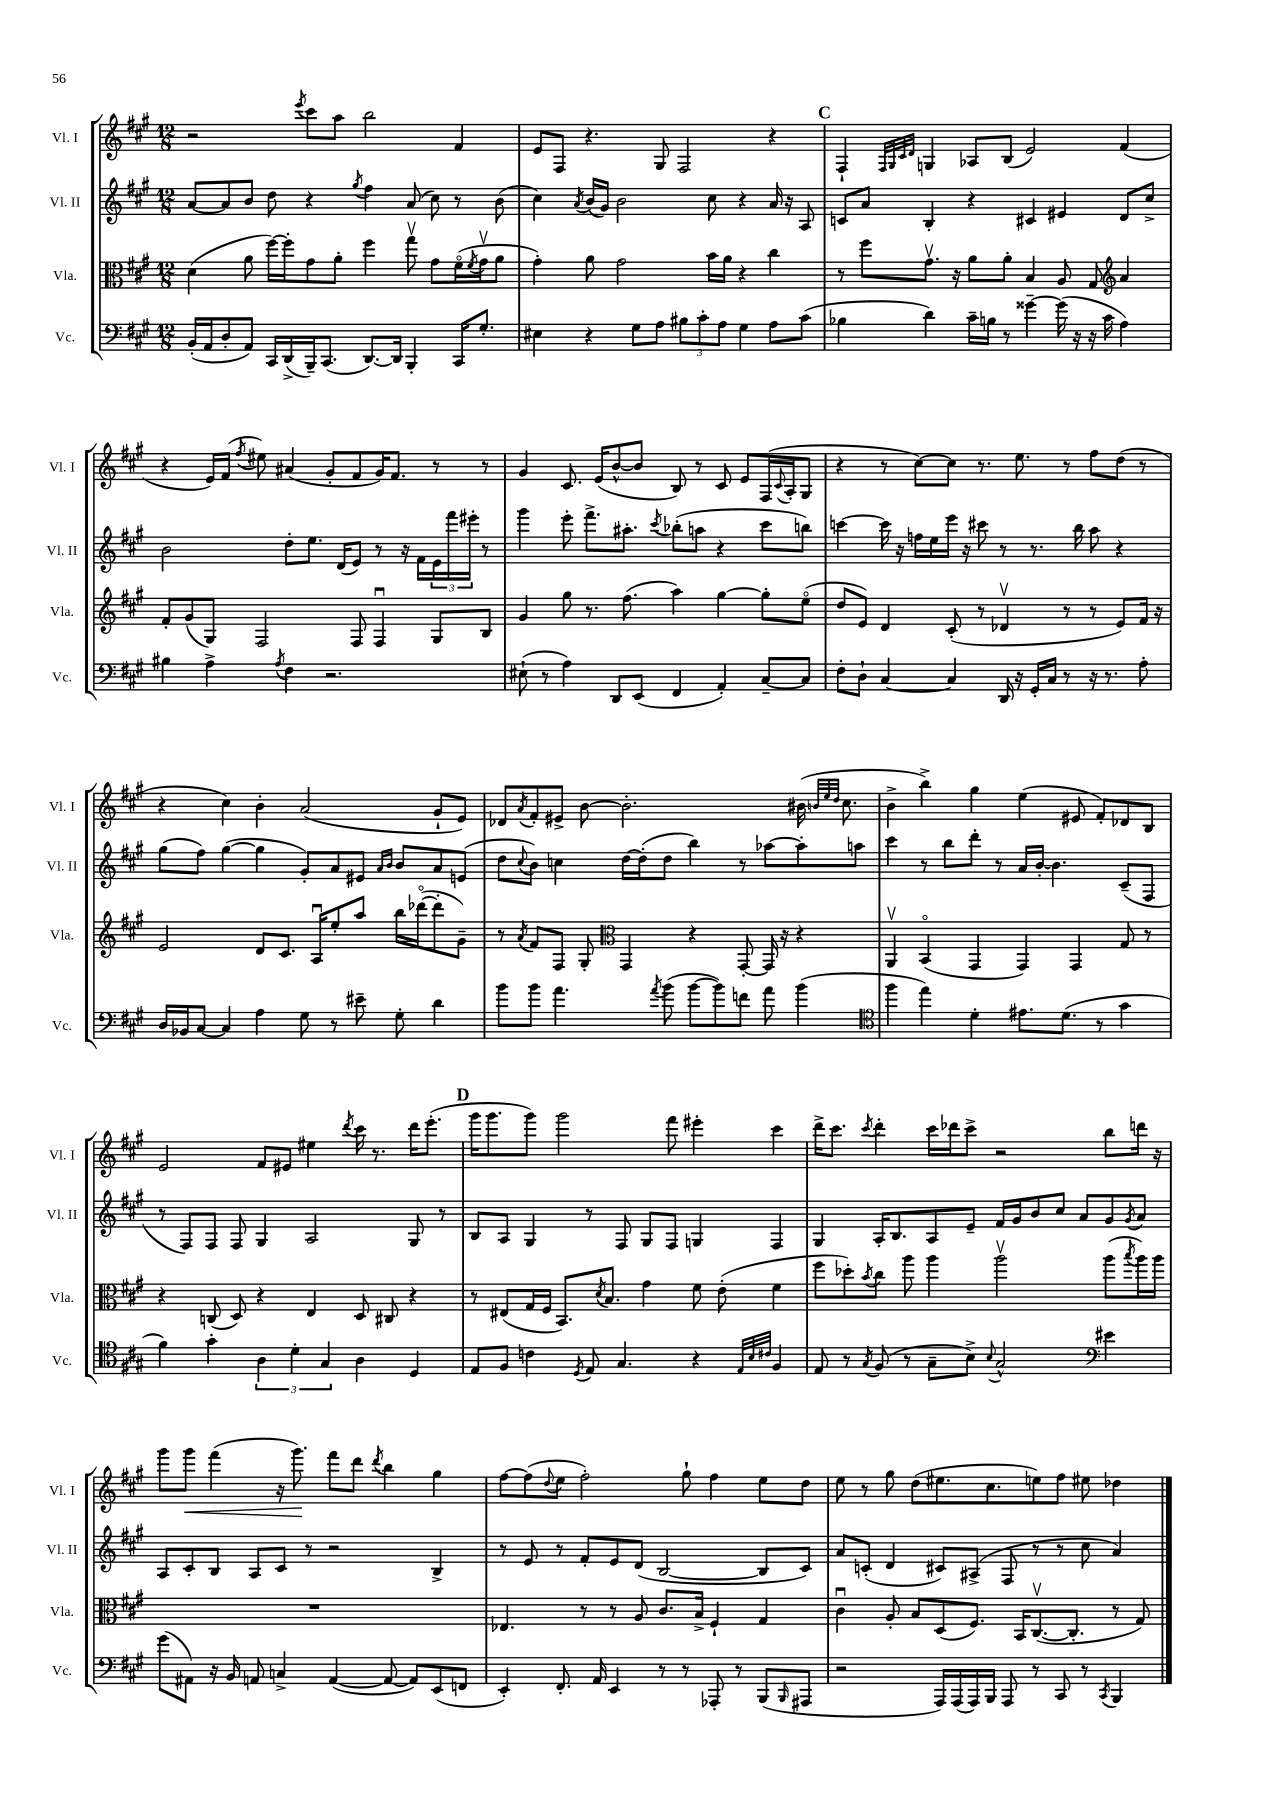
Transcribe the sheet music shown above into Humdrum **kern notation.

**kern	**kern	**kern	**kern	**dynam
*part4	*part3	*part2	*part1	*part1
*staff4	*staff3	*staff2	*staff1	*staff1
*I"Vc.	*I"Vla.	*I"Vl. II	*I"Vl. I	*
*I'Vc.	*I'Vla.	*I'Vl. II	*I'Vl. I	*
*clefF4	*clefC3	*clefG2	*clefG2	*
*k[f#c#g#]	*k[f#c#g#]	*k[f#c#g#]	*k[f#c#g#]	*
*M12/8	*M12/8	*M12/8	*M12/8	*
=19	=19	=19	=19	=19
(16BB'/LL	(4d\	[8a/L	2r	.
16AA/J	.	.	.	.
8D'/	.	8a/]	.	.
8AA/J)	8a\	8b/J	.	.
16CC#/LL	[16ff#\LL)	8dd\	.	.
(16DD^/	16ff#'\J]	.	.	.
.	.	.	8qeee/	.
16BBB~/J)	8g#\	4r	8ccc#\L	.
(8.CC#/J	.	.	.	.
.	8a'\J	.	8aa\J	.
.	.	8qgg#/	.	.
[8.DD/L)	4ff#\	4ff#\	2bb\	.
16DD/Jk]	.	.	.	.
4BBB'/	8gg#v\	(8a/	.	.
.	8g#\L	8cc#\)	.	.
16CC#/KL	(16f#\L	8r	4f#/	.
.	8qf#/	.	.	.
8.G#'/J	16g#v\J	.	.	.
.	8a\J	(8b\	.	.
=20	=20	=20	=20	=20
4E#X\	4g#'\)	4cc#\)	8e/L	.
.	.	.	8F#/J	.
.	.	8qa/	.	.
4r	8a\	(16b/LL	4.r	.
.	.	16g#/JJ)	.	.
.	2g#\	2b\	.	.
8G#\L	.	.	.	.
8A\J	.	.	8G#/	.
12B#X\L	.	.	2F#/	.
12c#'\	.	.	.	.
.	16b\LL	8cc#\	.	.
12A\J	.	.	.	.
.	16a\JJ	.	.	.
4G#\	4r	4r	.	.
8A\L	4cc#\	16a/	4r	.
.	.	16r	.	.
(8c#\J	.	8A/	.	.
!!LO:REH:place=s1:t=C
=21	=21	=21	=21	=21
4B-X\	8r	8cn/L	4F#`/	.
.	8ff#\L	8a/J	.	.
.	.	.	32qqF#/LLL	.
.	.	.	32qqG#/	.
.	.	.	32qqc#/	.
.	.	.	32qqd/JJJ	.
4d\)	8.g#v\J	4B'/	4Gn/	.
.	16r	.	.	.
16c#~\LL	8a\L	4r	8A-X/L	.
16Bn\JJ	.	.	.	.
8r	8a'\J	.	(8B/J	.
[4g##X~\	4B/	4c#X/	2e/)	.
(16g##\]	8A/	4e#X/	.	.
16r	.	.	.	.
16r	8G#/	.	.	.
16c#\	.	.	.	.
*	*clefG2	*	*	*
4A\)	4a/	8d/L	(4f#/	.
.	.	8cc#^/J	.	.
!!LO:LB:g=z
=22	=22	=22	=22	=22
4B#X\	8f#'/L	2b\	4r	.
.	(8g#/	.	.	.
4A^\	8G#/J)	.	16e/LL)	.
.	.	.	(16f#/JJ	.
.	.	.	8qff#/	.
.	2F#/	.	8ee#X\)	.
8qA/	.	.	.	.
4F#\	.	8dd'\L	(4a#X/	.
.	.	8.ee\J	.	.
2.r	.	.	8g#'/L	.
.	.	(16d/KL	.	.
.	8F#/	8e/J)	8f#/	.
.	4F#u/	8r	16g#/K)	.
.	.	.	8.f#/J	.
.	.	16r	.	.
.	.	16f#\LL	.	.
.	8G#/L	24e\	8r	.
.	.	24fff#\	.	.
.	.	24eee#X'\JJ	.	.
.	8B/J	8r	8r	.
=23	=23	=23	=23	=23
(8E#X`\	4g#/	4ggg#\	4g#/	.
8r	.	.	.	.
4A\)	8gg#\	8eee'\	8.c#/	.
.	8.r	8.fff#^\L	.	.
.	.	.	(16e/KL	.
8DD/L	.	.	[8b^^/	.
.	(8.ff#\	8.aa#X'\J	.	.
(8EE/J	.	.	8b/J]	.
.	.	8qccc#/	.	.
4FF#/	4aa\)	(8bb-X'\L	8B/)	.
.	.	8aan\J	8r	.
4AA'/)	[4gg#\	4r	8c#/	.
.	.	.	8e/L	.
[8C#~/L	8gg#'\L]	8ccc#\L	(16F#/L	.
.	.	.	8qqc#/	.
.	.	.	16A'/J	.
8C#/J]	(8ee\J	8bbn\J)	8G#/J	.
=24	=24	=24	=24	=24
8F#'\L	8dd/L	[4cccn\	4r	.
8D`\J	8e/J)	.	.	.
[4C#/	4d/	16ccc\]	8r	.
.	.	16r	.	.
.	.	16ffn\LL	[8cc#\L)	.
.	.	16ee\	.	.
4C#/]	(8c#'/	16eee\JJ	8cc#\J]	.
.	.	16r	.	.
.	8r	8ccc#X\	8.r	.
16DD/	4d-Xv/	8r	.	.
16r	.	.	8.ee\	.
16GG#'/LL	.	8.r	.	.
16C#/JJ	.	.	.	.
8r	8r	.	8r	.
.	.	16bb\	.	.
16r	8r	8aa\	8ff#\L	.
8.r	.	.	.	.
.	8e/L)	4r	(8dd\J	.
8A'\	16f#/Jk	.	8r	.
.	16r	.	.	.
!!LO:LB:g=z
=25	=25	=25	=25	=25
16D/LL	2e/	(8gg#\L	4r	.
16BB-X/J	.	.	.	.
[8C#/J	.	8ff#\J)	.	.
4C#/]	.	([4gg#\	4cc#\)	.
4A\	8d/L	4gg#\]	4b'\	.
.	8.c#/J	.	.	.
8G#\	.	8g#'/L)	(2a/	.
.	16Au/KL	.	.	.
8r	8ee'/	8a/	.	.
8e#X~\	8aa/J	8e#X/J	.	.
.	.	16qqa/LL	.	.
.	.	16qqb/JJ	.	.
8G#'\	16bb\LL	8b/L	.	.
.	([16ddd-X\J	.	.	.
4d\	8ddd-'\]	8a/	8g#`/L	.
.	8g#~\J)	(8en/J	8e/J)	.
=26	=26	=26	=26	=26
8b\L	8r	8dd\L	8d-X/L	.
.	8qa/	8qqcc#/	8qa/	.
8b\J	8f#/L	8b\J)	8f#'/	.
4.a\	8F#/J	4ccn\	8e#X^/J	.
.	8G#'/	.	[8b\	.
*	*clefC3	*	*	*
.	4GG#/	[16dd\LL	2.b'\]	.
.	.	(16dd'\J]	.	.
8qa/	.	.	.	.
(8b\	.	8dd\J	.	.
[8b\L	4r	4bb\)	.	.
8b\])	.	.	.	.
8fn\J	[8GG#'/	8r	.	.
8a\	16GG#/]	[8aa-X\L	.	.
.	16r	.	.	.
(4b\	4r	8aa-'\]	(16b#X\	.
.	.	.	32qqbn/LLL	.
.	.	.	32qqee/	.
.	.	.	32qqdd/JJJ	.
.	.	.	8.cc#\	.
.	.	8aan\J	.	.
=27	=27	=27	=27	=27
*clefC4	*	*	*	*
4ff#\	4AAv/	4ccc#\	4b^\	.
4ee\)	(4BB/	8r	4bb^\)	.
.	.	8bb\L	.	.
4d'\	4GG#/	8ddd'\J	4gg#\	.
.	.	8r	.	.
8.e#X\L	4GG#/)	16a/LL	(4ee\	.
.	.	[16b'/JJ	.	.
.	.	4.b\]	.	.
(8.d\J	.	.	.	.
.	4GG#/	.	8e#X/	.
8r	.	.	8f#'/L)	.
4g#\	8G#/	(8c#~/L	8d-X/	.
.	8r	8F#/J	8B/J	.
!!LO:LB:g=z
=28	=28	=28	=28	=28
4f#\)	4r	8r	2e/	.
.	.	8F#/L)	.	.
4g#'\	(8Cn/	8F#/J	.	.
.	8D/)	8F#/	.	.
6A\	4r	4G#/	8f#/L	.
.	.	.	8e#X/J	.
6d'\	.	.	.	.
.	4E/	2A/	4ee#X\	.
6G#/	.	.	.	.
.	.	.	8qddd/	.
4A\	8D/	.	16ccc#\	.
.	.	.	8.r	.
.	8C#X/	.	.	.
4D/	4r	8G#/	16ddd\KL	.
.	.	.	(8.eee'\J	.
.	.	8r	.	.
!!LO:REH:place=s1:t=D
=29	=29	=29	=29	=29
8E/L	8r	8B/L	16ggg#\KL	.
.	.	.	8.ggg#\	.
8F#/J	(8E#X/L	8A/J	.	.
4cn\	16G#/L	4G#/	8ggg#\J)	.
.	16F#/JJ	.	.	.
.	8.BB/L)	.	2ggg#\	.
8qD/	.	.	.	.
8E/	.	8r	.	.
.	8qd/	.	.	.
.	8.B/J	.	.	.
4.G#/	.	8F#/	.	.
.	4g#\	8G#/L	.	.
.	.	8F#/J	8fff#\	.
4r	8f#\	4Gn/	4eee#X'\	.
.	(8e'\	.	.	.
32qqE/LLL	.	.	.	.
32qqB/	.	.	.	.
32qqc#X/JJJ	.	.	.	.
4F#/	4f#\	4F#/	4ccc#\	.
=30	=30	=30	=30	=30
8E/	8ff#\L	4G#/	16ddd^\KL	.
.	.	.	8.ccc#\J	.
8r	8dd-X'\)	.	.	.
8qG#/	8qb/	.	8qccc#/	.
(8F#/	8cc#\J	16A'/KL	4ddd'\	.
.	.	8.B/	.	.
8r	8aa\	.	.	.
8G#~\L	4aa\	8A/	16ccc#\LL	.
.	.	.	16ddd-X\J	.
8B^\J)	.	8e~/J	8ccc#^\J	.
8qqB/	.	.	.	.
2G#^^/	2aav\	16f#/LL	2r	.
.	.	16g#/J	.	.
.	.	8b/	.	.
.	.	8cc#/J	.	.
.	.	8a/L	.	.
*clefF4	*	*	*	*
4e#X\	(8aa\L	8g#/	8bb\L	.
.	8qbb/	8qg#/	.	.
.	16aa\L)	8a/J	16dddn\Jk	.
.	16aa\JJ	.	16r	.
!!LO:LB:g=z
=31	=31	=31	=31	=31
(8g#\L	1.r	8A/L	8ggg#\L	.
!	!	!	!	!LO:HP:b
8AA#X\J)	.	8c#'/	8ggg#\J	<
16r	.	8B/J	(4fff#\	.
16BB/	.	.	.	.
8AAn/	.	8A/L	.	.
4Cn^/	.	8c#/J	16r	.
.	.	.	8.ggg#\)	.
.	.	8r	.	.
([4AA/	.	2r	8fff#\L	[
.	.	.	8ddd\J	.
.	.	.	8qddd/	.
8AA/_	.	.	4bb\	.
8AA/L])	.	.	.	.
(8EE/	.	4B^/	4gg#\	.
8FFn/J	.	.	.	.
=32	=32	=32	=32	=32
4EE'/)	4.E-X/	8r	[8ff#\L	.
.	.	8e/	(8ff#\]	.
.	.	.	8qqdd/	.
8.FF#'/	.	8r	8ee\J	.
.	8r	8f#'/L	2ff#'\)	.
16AA/	.	.	.	.
4EE/	8r	8e/	.	.
.	8A/	(8d/J	.	.
8r	8.c#/L	[2B/	.	.
8r	.	.	8gg#`\	.
.	16B^/Jk	.	.	.
8AAA-X'/	4F#`/	.	4ff#\	.
8r	.	.	.	.
(8BBB/L	4G#/	8B/L]	8ee\L	.
16qqBBB/	.	.	.	.
8AAA#X/J	.	8c#/J)	8dd\J	.
=33	=33	=33	=33	=33
2r	4c#u\	8a/L	8ee\	.
.	.	(8cn'/J	8r	.
.	8A'/	4d/	8gg#\	.
.	8B/L	.	(8dd\L	.
16AAA/LL)	(8D/	8c#X/L)	8.ee#X\	.
(16AAA/	.	.	.	.
16AAA/)	8.F#/J)	(8A#X^/J	.	.
16BBB/JJ	.	.	8.cc#\	.
8AAA/	.	8F#/	.	.
.	16BB/KL	.	.	.
8r	([8.C#v/	8r	8een\)	.
8CC#/	.	8r	8ff#\J	.
.	8.C#'/J]	.	.	.
8r	.	8cc#\	8ee#X\	.
8qCC#/	.	.	.	.
4BBB/	8r	4a/)	4dd-X\	.
.	8G#/)	.	.	.
==	==	==	==	==
*-	*-	*-	*-	*-
